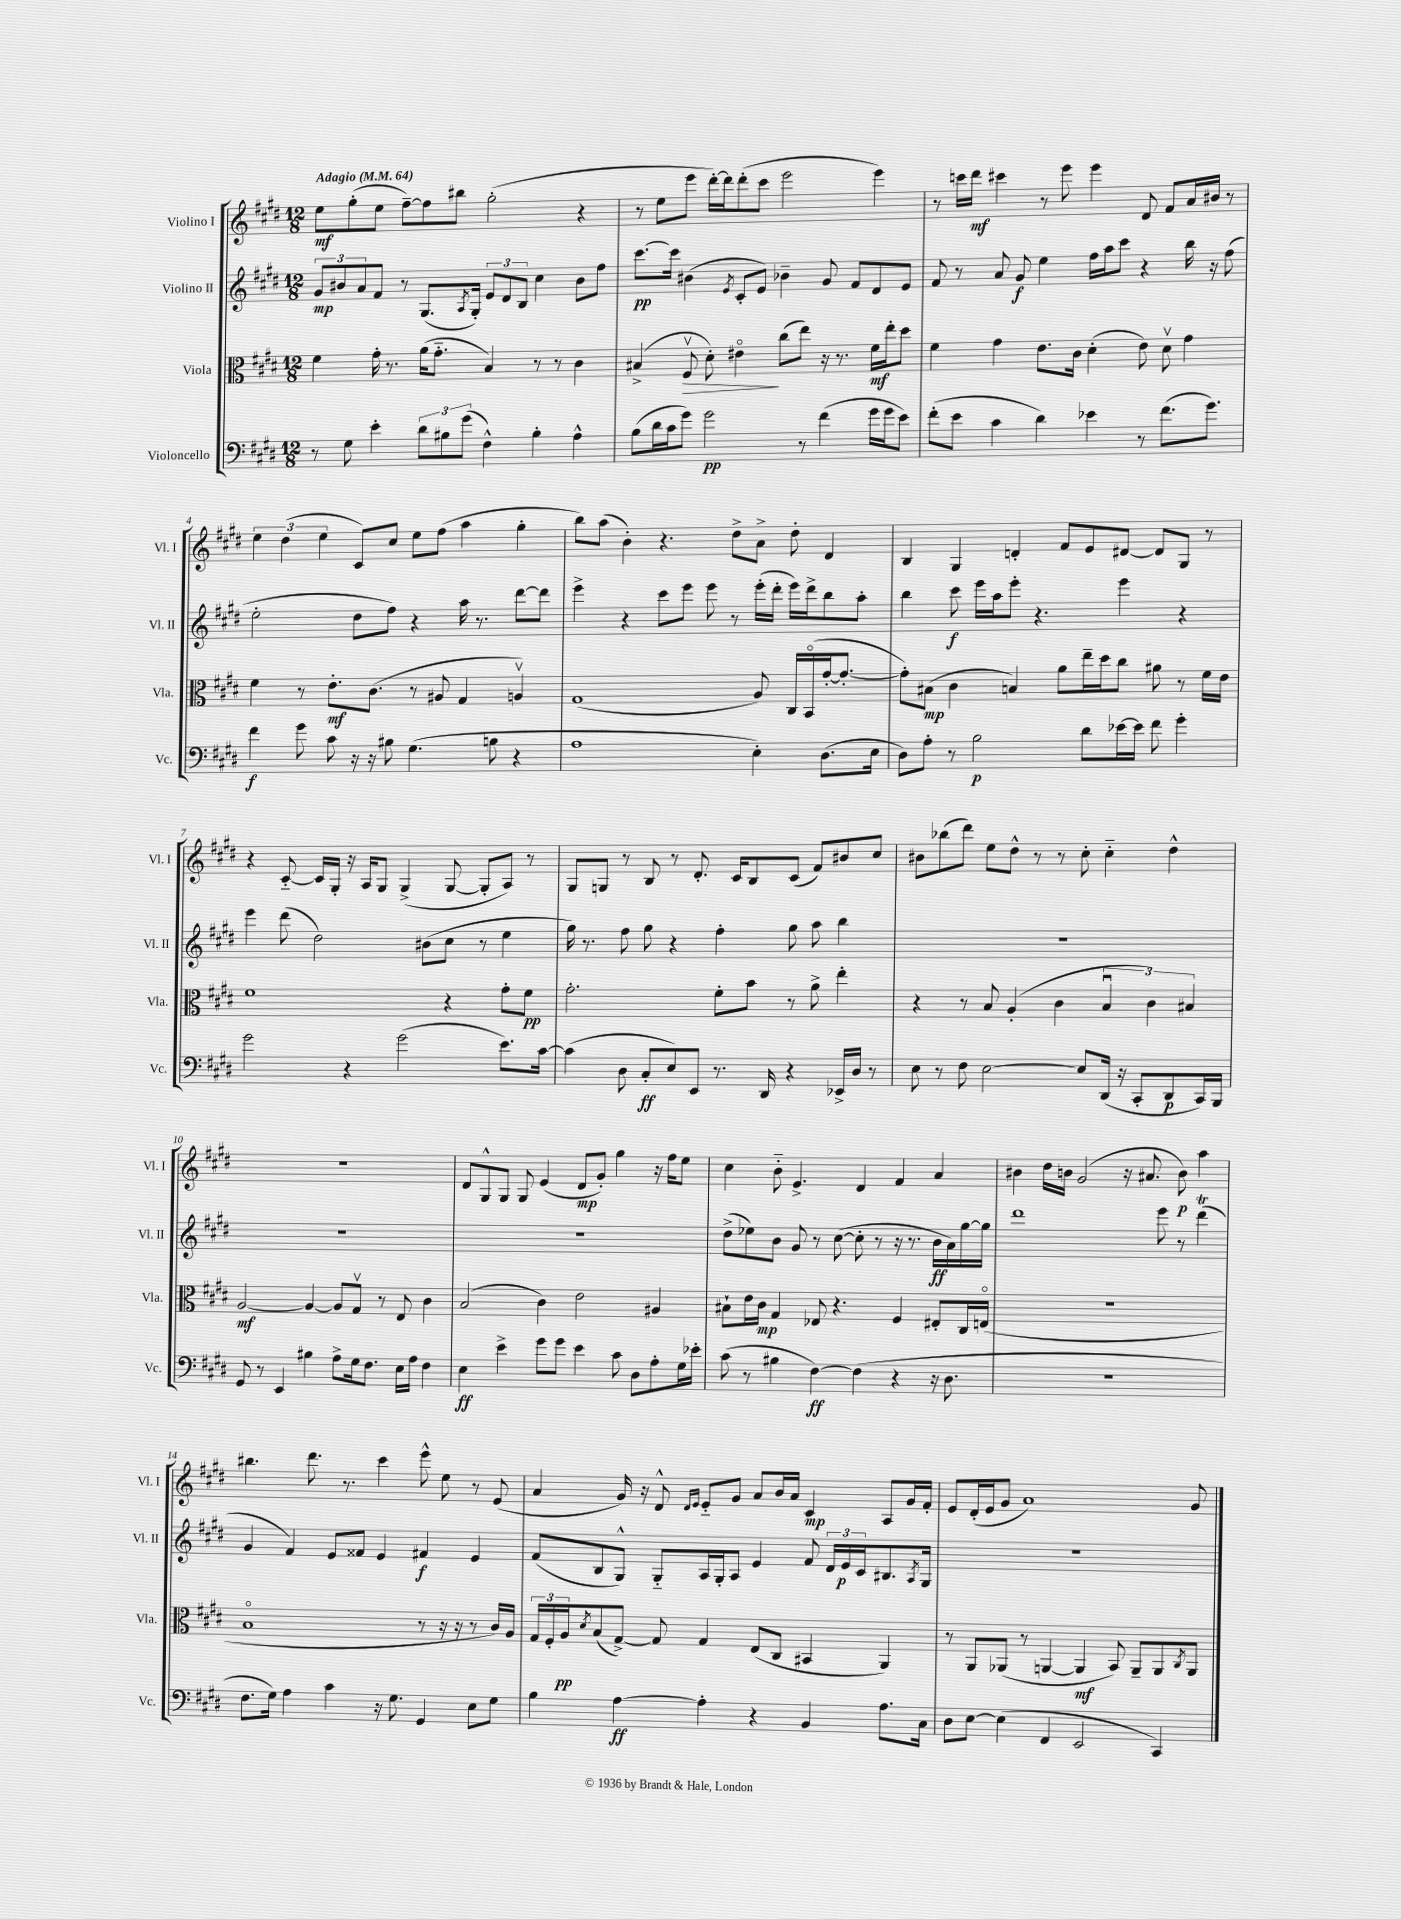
<<
\new StaffGroup <<
\new Staff = "s0" \with { instrumentName = "Violino I" shortInstrumentName = "Vl. I" } {
    \clef treble \key e \major \numericTimeSignature \time 12/8 \tempo "Adagio" 4 = 64
    e''8\mf gis''8-.( e''8 fis''8~--) fis''8 bis''8 gis''2-.( r4 |
    r8 e''8 e'''8 dis'''16~-.) dis'''16 dis'''8-.( cis'''8 e'''2 e'''4) |
    r8 c'''16 dis'''16\mf cis'''4 r8 e'''8 e'''4 dis'8 fis'8 a'16 bis'16 r8 |
    \tuplet 3/2 { e''4 dis''4( e''4 } cis'8) cis''8 e''8 fis''8( a''4 gis''4-. |
    b''8) a''8( b'4-.) r4. dis''8-> a'8-> dis''8-. dis'4 |
    b4 gis4 d'4-. fis'8 e'8 dis'8~ dis'8 gis8 r8 |
    r4 cis'8~-_ cis'16 gis16-. r16 a16 gis8 gis4->( gis8~ gis8-. a8) r8 |
    gis8 g8 r8 b8 r8 dis'8.-. cis'16 b8 cis'8( fis'8) bis'8 cis''8 |
    bis'8 bes''8( dis'''8) e''8 dis''8-^ r8 r8 cis''8-. cis''4-_ dis''4-^ |
    R1. |
    dis'8 gis8-^ gis8 gis8 e'4( dis'8\mp gis'8-.) gis''4 r16 fis''16 e''8 |
    cis''4 b'8-_ e'4.-> dis'4 fis'4 a'4 |
    bis'4 dis''16 b'16 gis'2( r16 ais'8. b'8\p) a''4 |
    bis''4. dis'''8. r8. cis'''4 e'''8-^ e''8 r8 e'8( |
    a'4 gis'16) r16 dis'8-^ \grace { dis'16 e'16 } e'8-_ gis'8 a'8 b'16 a'16 cis'4\mp a8 gis'16 fis'16-. |
    e'8 dis'16-.( e'16 gis'8 a'1) gis'8 \bar "|." |
}
\new Staff = "s1" \with { instrumentName = "Violino II" shortInstrumentName = "Vl. II" } {
    \clef treble \key e \major \numericTimeSignature \time 12/8
    \tuplet 3/2 { gis'8\mp bis'8 a'8 } fis'8 r8 gis8.( \acciaccatura { a8 } gis16-.) \tuplet 3/2 { e'8 dis'8 b8 } cis''4 bis'8 fis''8 |
    cis'''8.~\pp cis'''16 bis'4( \acciaccatura { e'8 } cis'8-. e'8) bes'4-- gis'8 fis'8 dis'8 e'8 |
    fis'8 r8 a'8 gis'8\f e''4 fis''16 a''16 cis'''8 r4 b''16 r16 fis''8( |
    e''2-. dis''8 fis''8) r4 a''16 r8. dis'''8~ dis'''8 |
    e'''4-> r4 cis'''8 e'''8 e'''8 r8 e'''16-.( dis'''16-. e'''16) dis'''16-> b''8 a''8-. |
    b''4 cis'''8\f e'''16 a''16 e'''8-. r4. e'''4 r4 |
    e'''4 dis'''8( dis''2) bis'8( cis''8 r8 e''4 |
    gis''16) r8. fis''8 gis''8 r4 fis''4-. gis''8 a''8 b''4 |
    R1. |
    R1. |
    R1. |
    dis''8->( ees''8) b'8 gis'8 r8 cis''8~( cis''8-. r8 r16 r8. b'16\ff a'16) gis''16~ gis''16 |
    dis'''1 e'''8 r8 dis'''4\trill( |
    gis'4 fis'4) e'8 fisis'8 e'4 fis'4\f e'4 |
    fis'8( b8 gis8-^) gis8-_ a16 gis16-. a8 e'4 fis'8 \tuplet 3/2 { dis'16 e'16\p cis'16 } bis8. \acciaccatura { a8 } gis16 |
    R1. \bar "|." |
}
\new Staff = "s2" \with { instrumentName = "Viola" shortInstrumentName = "Vla." } {
    \clef alto \key e \major \numericTimeSignature \time 12/8
    fis'4 gis'16-. r8. a'16( gis'8.-_ b4) r8 r8 cis'4 |
    bis4->( fis8\upbow\> dis'8-.) eis'4\flageolet\! cis''8( e''8) r16 r8. fis'16\mf e''16-. dis''8 |
    fis'4 gis'4 e'8. cis'16 dis'4-.( e'8) dis'8\upbow gis'4 |
    fis'4 r8 e'8.-.\mf cis'8.( r8 ais8 gis4 a4\upbow) |
    gis1( a8) cis16 b,16\flageolet( gis'16~-. gis'8.~-. |
    gis'8-.) bis8\mp( cis'4 b4) a'8 e''16-- dis''16 cis''8 ais'8 r8 fis'16 e'16 |
    fis'1 r4 gis'8-. fis'8\pp |
    gis'2.-. fis'8-. b'8 r8 a'8-> e''4-. |
    r4 r8 b8 a4-.( cis'4 \tuplet 3/2 { b4\downbow cis'4) bis4 } |
    a2~\mf a4~ a8 gis8\upbow r8 e8 cis'4 |
    b2( cis'4) e'2 ais4 |
    bis8-! e'16 cis'16\mp gis4 ees8 r4. fis4 eis8-. cis16 e16\flageolet( |
    R1. |
    b1\flageolet r8 r16 r16 r8 cis'16) a16 |
    \tuplet 3/2 { gis16 fis16-. a16\pp } \acciaccatura { dis'8 } b8( gis8~->) gis8 gis4 e8( cis8 bis,4 a,4) |
    r8 a,8 aes,8( r8 a,4~ a,4\mf b,8) a,8-- a,8 \acciaccatura { cis8 } a,8 \bar "|." |
}
\new Staff = "s3" \with { instrumentName = "Violoncello" shortInstrumentName = "Vc." } {
    \clef bass \key e \major \numericTimeSignature \time 12/8
    r8 gis8 e'4-. \tuplet 3/2 { dis'8 bis8 gis'8( } fis4-^) bis4-. a4-^ |
    b8( dis'16 cis'16 gis'8) gis'2\pp r8 fis'4( gis'16 gis'16 e'8) |
    fis'8-.( e'8 cis'4 dis'4) ees'4 r8 fis'8.( gis'8.) |
    fis'4\f gis'8 cis'8 r16 r16 bis8 gis4.( b8 r4 |
    a1 e4-.) dis8.( e16 |
    dis8) a8-. r8 b2\p dis'8 ees'16~ ees'16 fis'8 gis'4-. |
    gis'2 r4 gis'2( e'8.) cis'16~ |
    cis'4( dis8 cis8-.\ff e8) e,8 r8. dis,16 r4 ees,16-> dis16 r8 |
    e8 r8 fis8 e2~ e8 dis,16( r16 cis,8-. dis,8\p cis,16) b,,16 |
    gis,8 r8 e,4 bis4 a8-> gis16 fis8. e16 a16 fis4 |
    e4\ff e'4-> gis'8 gis'8 e'4 cis'8 dis8 a8-. gis16 ees'16-. |
    cis'8( r8 bis4 fis4~\ff) fis4( r4 r16 dis8. |
    R1. |
    fis8. gis16) a4 cis'4 r16 gis8. gis,4 e8 gis8 |
    b4 a4~\ff a4-. r4 b,4 a8. cis16 |
    dis8 e8~ e4( fis,4 e,2 cis,4) \bar "|." |
}
>>
>>
